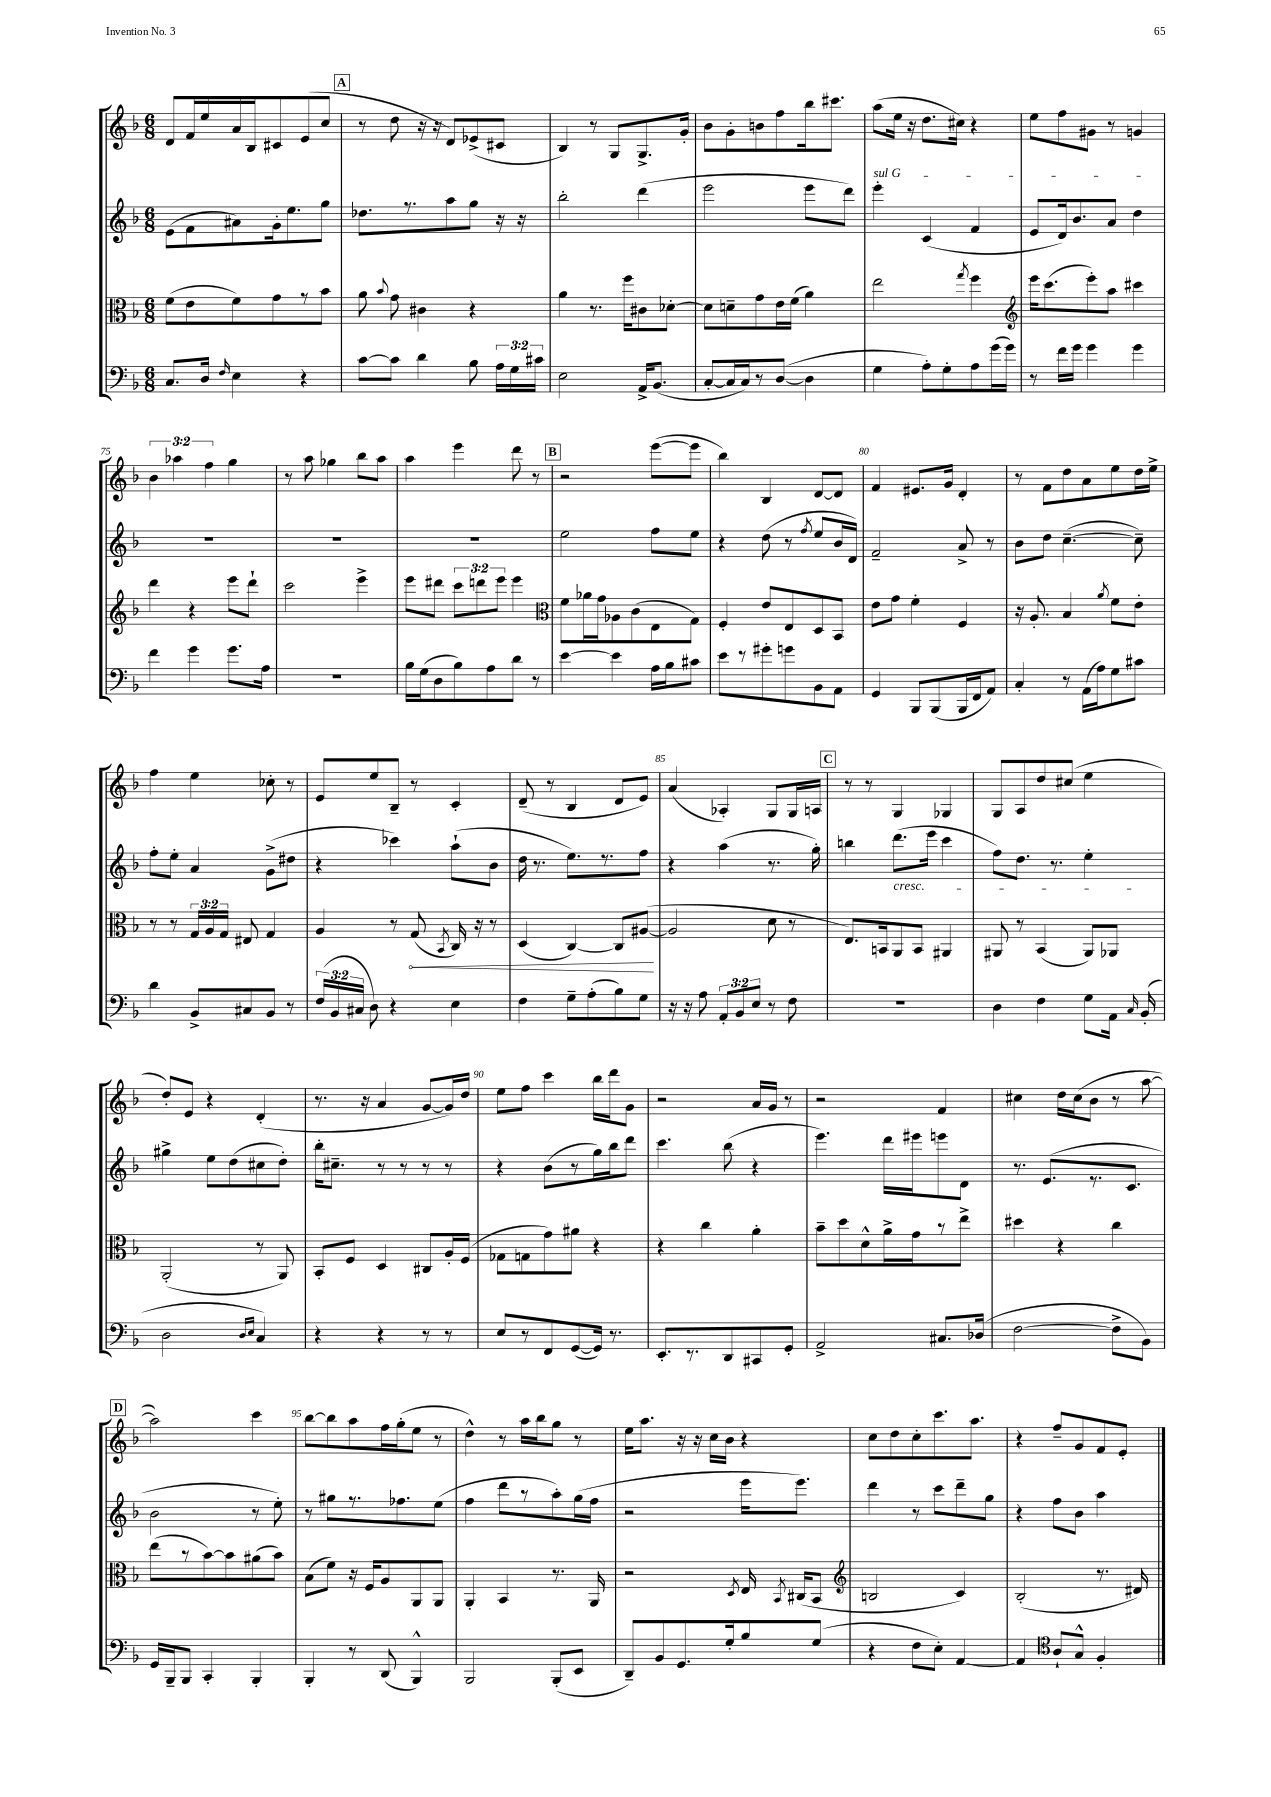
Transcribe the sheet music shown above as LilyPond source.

<<
\new StaffGroup <<
\new Staff = "s0" {
    \clef treble \key f \major \numericTimeSignature \time 6/8 \override Staff.TupletNumber.text = #tuplet-number::calc-fraction-text
    \autoBeamOff d'8[ f'16 e''16 a'16 bes16 cis'8 e'8( c''8] |
    \mark \markup { \box "A" } r8 d''8 r16 r16 d'8[) ees'8->( cis'8] |
    bes4) r8 g8[ g8.-> g'16]-. |
    bes'8[ g'8-. b'8 f''8 bes''16 cis'''8.] |
    a''8[( e''16] r16 d''8.[ cis''16]) r4 |
    e''8[ f''8 gis'8] r8 g'4 |
    \tuplet 3/2 { bes'4 aes''4 f''4 } g''4 |
    r8 a''8 ges''4 bes''8[ a''8] |
    a''4 e'''4 d'''8 r8 |
    \mark \markup { \box "B" } r2 e'''8[~( e'''8] |
    bes''4) bes4 d'8[~ d'8] |
    f'4 eis'8.[ g'16] d'4-. |
    r8 f'8[ d''8 a'8 e''8 d''16 e''16]-> |
    f''4 e''4 ces''8-. r8 |
    e'8[ e''8 bes8]-- r8 c'4-. |
    d'8--( r8 bes4 d'8[ e'8]) |
    a'4( aes4-.) g8[ g16 a16] |
    \mark \markup { \box "C" } r8 r8 g4 ges4 |
    g8[ a8 d''8 cis''8]( e''4 |
    d''8[-.) e'8] r4 d'4-.( |
    r8. r16 a'4 g'8[~ g'16) d''16] |
    e''8[ f''8] c'''4 bes''16[ d'''16 g'8] |
    r2 a'16[ g'16] r8 |
    r2 f'4 |
    cis''4 d''16[ cis''16( bes'8] r8 a''8~ |
    \mark \markup { \box "D" } a''2) c'''4 |
    bes''8[~ bes''8 a''8 f''16 g''16-.( e''8] r8 |
    d''4-^) r8 a''16[ bes''16 g''8] r8 |
    e''16[ a''8.] r16 r16 c''16[ bes'16] r4 |
    c''8[ d''8 c''8-. c'''8. a''8.] |
    r4 f''8[-- g'8 f'8 e'8]-. \bar "|." |
}
\new Staff = "s1" {
    \clef treble \key f \major \numericTimeSignature \time 6/8
    \autoBeamOff e'8[( f'8 ais'8) g'16-. e''8. g''8] |
    \mark \markup { \box "A" } des''8.[ r8. a''8 g''8] r16 r16 |
    bes''2-. d'''4( |
    e'''2 e'''8[ d'''8]) |
    \once \override TextSpanner.bound-details.left.text = \markup { \italic "sul G" } e'''4-.\startTextSpan c'4( f'4 |
    e'8[ d'16) bes'8. a'8] d''4\stopTextSpan |
    R2. |
    R2. |
    R2. |
    \mark \markup { \box "B" } e''2 f''8[ e''8] |
    r4 d''8( r8 \acciaccatura { f''8 } e''8[ bes'16 d'16]) |
    f'2-- a'8-> r8 |
    bes'8[ d''8] c''4.~--( c''8--) |
    f''8[-. e''8]-. a'4 g'8[->( dis''8] |
    r4 ces'''4) a''8[-!( bes'8] |
    d''16 r8. e''8.[) r8. f''8] |
    r4 a''4( r8. g''16-.) |
    \mark \markup { \box "C" } b''4 d'''8.[\cresc( e'''16] c'''4 |
    f''8[) d''8.] r8. e''4-.\! |
    gis''4-> e''8[ d''8( cis''8 d''8]-.) |
    bes''16[-. cis''8.]-- r8 r8 r8 r8 |
    r4 bes'8[( r8 g''16) bes''16 d'''8] |
    c'''4. bes''8( r4 |
    e'''4.) d'''16[ eis'''16 e'''8 d'8] |
    r8. e'8.[( r8. c'8.] |
    \mark \markup { \box "D" } bes'2 r8 e''8-.) |
    r8 gis''8[ r8. fes''8. e''8]( |
    f''4 d'''8[ r8 a''8-.) g''16( f''16] |
    r2 e'''16[ e'''8.]) |
    d'''4 r8 c'''8[ d'''8-- g''8] |
    r4 f''8[ bes'8] a''4 \bar "|." |
}
\new Staff = "s2" {
    \clef alto \key f \major \numericTimeSignature \time 6/8 \override Staff.TupletNumber.text = #tuplet-number::calc-fraction-text
    \autoBeamOff f'8[( e'8 f'8) g'8 r8 bes'8] |
    \mark \markup { \box "A" } a'8 \appoggiatura { bes'8 } g'8 cis'4 r4 |
    a'4 r8. f''16[ cis'8 des'8]~-. |
    des'8[ d'8-- g'8 e'16 f'16]( a'4) |
    e''2 \acciaccatura { g''8 } f''4 |
    \clef treble e'''16[ c'''8.( e'''8-.) a''8] cis'''4 |
    d'''4 r4 e'''8[ d'''8]-! |
    c'''2 e'''4-> |
    e'''8[ dis'''8] \tuplet 3/2 { c'''8[ d'''8 e'''8] } e'''4 |
    \mark \markup { \box "B" } \clef alto f'8[ aes'16 g'16 aes8 c'8( e8 g8]) |
    f4-. e'8[ e8 d8 bes,8] |
    e'8[ g'8] f'4-. f4 |
    r16 a8.-. bes4 \acciaccatura { a'8 } f'8[ e'8]-. |
    r8 r8 \tuplet 3/2 { g16[ a16 g16] } eis8 g4 |
    a4 r8 \once \override Hairpin.circled-tip = ##t g8\<( \acciaccatura { bes,8 } c16) r16 r8 |
    d4( c4~) c8[ ais8]~\!( |
    ais2 d'8 r8 |
    \mark \markup { \box "C" } e8.[) b,16 a,8 b,8] ais,4 |
    ais,8 r8 bes,4( ais,8[) aes,8] |
    a,2-.( r8 a,8) |
    bes,8[-. f8] d4 cis8[ a16-. f16]( |
    ges8[ g8 g'8) ais'8] r4 |
    r4 c''4 a'4-. |
    bes'8[-- d''8 d'8-^ a'16-> g'16 r8 e''8]-> |
    dis''4 r4 c''4 |
    \mark \markup { \box "D" } e''8[( r8 bes'8~) bes'8 ais'8( bes'8]) |
    bes8[( f'8]) r16 f16[ a8 a,8 a,8] |
    a,4-. bes,4 r8. a,16 |
    r2 \acciaccatura { d8 } e16 \acciaccatura { bes,8 } cis16[( bes,8] |
    \clef treble b2 c'4) |
    bes2-.( r8. dis'16) \bar "|." |
}
\new Staff = "s3" {
    \clef bass \key f \major \numericTimeSignature \time 6/8 \override Staff.TupletNumber.text = #tuplet-number::calc-fraction-text
    \autoBeamOff c8.[ d16] \grace { f16 } e4 r4 |
    \mark \markup { \box "A" } c'8[~ c'8] d'4 bes8 \tuplet 3/2 { a16[ g16 cis'16] } |
    e2 a,16[-> bes,8.]( |
    c8[~-. c16 c16) r8 d8]~( d4 |
    g4 a8[-.) g8-. a8 g'16( g'16]) |
    r8 f'16[ g'16] g'4 g'4 |
    f'4 g'4 g'8.[ a16] |
    r2. |
    bes16[ g16( d8 bes8) a8 d'8] r8 |
    \mark \markup { \box "B" } e'4~ e'4 a16[ bes16 cis'8] |
    e'8[ r8 gis'8-. g'8 bes,8 a,8] |
    g,4 bes,,8[ bes,,8( bes,,16 f,16 a,8]) |
    c4-. r8 a,16[( a16) g8 cis'8] |
    d'4 bes,8[-> cis8 bes,8] r8 |
    \tuplet 3/2 { f16[( bes,16 cis16] } d8) r4 e4 |
    f4 g8[-- a8-.( bes8) g8] |
    r16 r16 a8 \tuplet 3/2 { a,8[-. bes,8 e8] } r8 f8 |
    \mark \markup { \box "C" } R2. |
    d4 f4 g8[ a,16] \grace { c16 } bes,16-.( |
    d2 \grace { d16[ e16] } c4) |
    r4 r4 r8 r8 |
    e8[ r8 f,8 g,8~( g,16]) r8. |
    e,8.[-. r8. d,8 cis,8 g,8]-. |
    a,2-> cis8.[ des16]( |
    f2~ f8[-> bes,8]) |
    \mark \markup { \box "D" } g,16[ bes,,16-- bes,,8] c,4-. bes,,4-. |
    bes,,4-. r8 d,8( bes,,4-^) |
    bes,,2 bes,,8[-.( e,8] |
    d,8[--) bes,8 g,8. g16-. bes8 g8]( |
    r4 f8[ e8]-.) a,4~ |
    a,4 \clef tenor a8[-! g8]-^ f4-. \bar "|." |
}
>>
>>
\layout { \context { \Score currentBarNumber = #69 \override BarNumber.break-visibility = ##(#f #t #t) barNumberVisibility = #(every-nth-bar-number-visible 5) } }
